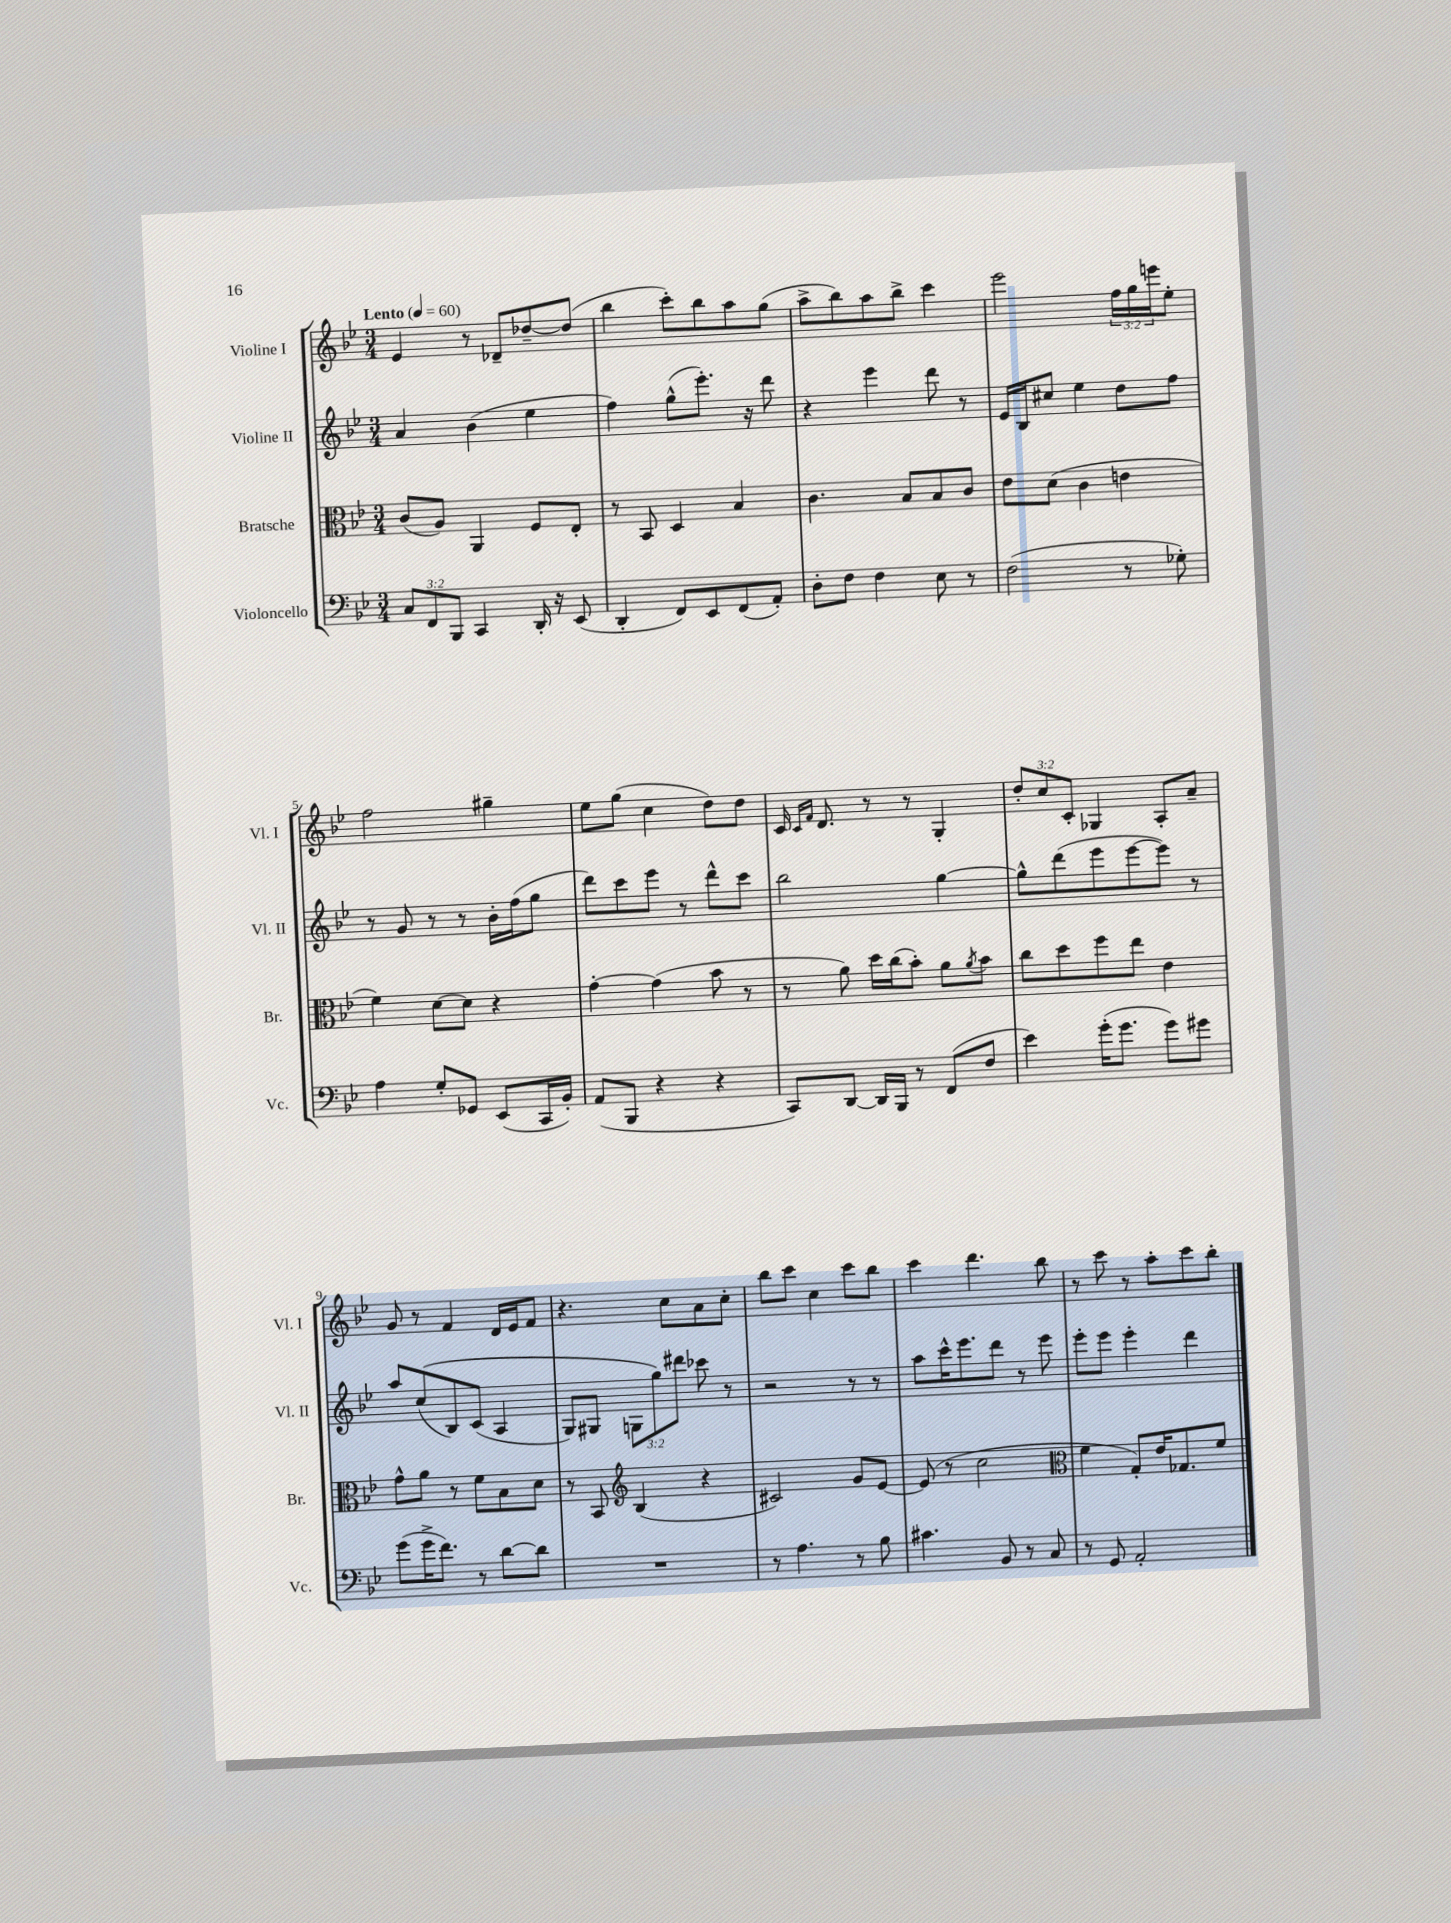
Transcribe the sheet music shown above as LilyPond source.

<<
\new StaffGroup <<
\new Staff = "s0" \with { instrumentName = "Violine I" shortInstrumentName = "Vl. I" } {
    \clef treble \key bes \major \numericTimeSignature \time 3/4 \override Staff.TupletNumber.text = #tuplet-number::calc-fraction-text \tempo "Lento" 4 = 60
    ees'4 r8 des'8-- des''8~-- des''8( |
    bes''4 c'''8-.) bes''8 a''8 g''8( |
    a''8-> bes''8) a''8 bes''8-> c'''4 |
    ees'''2 \tuplet 3/2 { f''16 g''16 e'''16 } ees''8-. |
    f''2 gis''4-- |
    ees''8 g''8( c''4 d''8) d''8 |
    c'16 \grace { c'16 f'16 } d'8. r8 r8 g4-. |
    \tuplet 3/2 { d''8-. c''8 c'8-. } ges4 a8-. a'8-- |
    g'8 r8 f'4 d'16 ees'16 f'8 |
    r4. c''8 a'8 c''8-. |
    bes''8 c'''8 c''4 c'''8 bes''8 |
    c'''4 d'''4. bes''8 |
    r8 c'''8 r8 a''8-. c'''8 bes''8-. \bar "|." |
}
\new Staff = "s1" \with { instrumentName = "Violine II" shortInstrumentName = "Vl. II" } {
    \clef treble \key bes \major \numericTimeSignature \time 3/4 \override Staff.TupletNumber.text = #tuplet-number::calc-fraction-text
    a'4 bes'4( ees''4 |
    f''4) g''8-^( ees'''8.-.) r16 d'''8 |
    r4 ees'''4 d'''8 r8 |
    ees'16 bes16 cis''8 ees''4 d''8 f''8 |
    r8 g'8 r8 r8 bes'16-. f''16( g''8 |
    d'''8) c'''8 ees'''8 r8 d'''8-^ c'''8 |
    bes''2 g''4~ |
    g''8-^ d'''8( ees'''8 ees'''8~ ees'''8) r8 |
    a''8 c''8(\( bes8) c'8( a4 |
    g8) gis8 \tuplet 3/2 { g8 g''8\) dis'''8 } ces'''8 r8 |
    r2 r8 r8 |
    a''8 c'''16-^ ees'''8. d'''8 r8 ees'''8 |
    ees'''8-. ees'''8 ees'''4-. d'''4 \bar "|." |
}
\new Staff = "s2" \with { instrumentName = "Bratsche" shortInstrumentName = "Br." } {
    \clef alto \key bes \major \numericTimeSignature \time 3/4
    c'8( a8) a,4 f8 ees8-. |
    r8 bes,8 d4 bes4 |
    c'4. bes8 bes8 c'8 |
    ees'8 d'8( c'4 e'4 |
    f'4) d'8~ d'8 r4 |
    g'4~-. g'4( bes'8 r8 |
    r8 a'8) d''16 c''16( bes'8-.) a'8 \acciaccatura { a'8 } bes'8 |
    c''8 d''8 f''8 ees''8 ees'4 |
    g'8-^ a'8 r8 f'8 bes8 d'8 |
    r8 bes,8 \clef treble bes4( r4 |
    cis'2) g'8 ees'8~ |
    ees'8( r8 c''2 |
    \clef alto f'4 g8-.) ees'16 ges8. f'8 \bar "|." |
}
\new Staff = "s3" \with { instrumentName = "Violoncello" shortInstrumentName = "Vc." } {
    \clef bass \key bes \major \numericTimeSignature \time 3/4 \override Staff.TupletNumber.text = #tuplet-number::calc-fraction-text
    \tuplet 3/2 { c8 f,8 bes,,8 } c,4 d,16-. r16 ees,8( |
    d,4-. f,8) ees,8 f,8( a,8-.) |
    d8-. f8 f4 ees8 r8 |
    f2( r8 ges8-.) |
    a4 g8-. ges,8 ees,8( c,16 bes,16-.) |
    a,8( bes,,8 r4 r4 |
    c,8) d,8~ d,16 bes,,16 r8 f,8( f8 |
    ees'4) g'16-.( g'8. g'8) gis'8 |
    g'8( g'16-> f'8.) r8 d'8~ d'8 |
    R2. |
    r8 a4. r8 bes8 |
    cis'4. bes,8 r8 c8 |
    r8 g,8 a,2-. \bar "|." |
}
>>
>>
